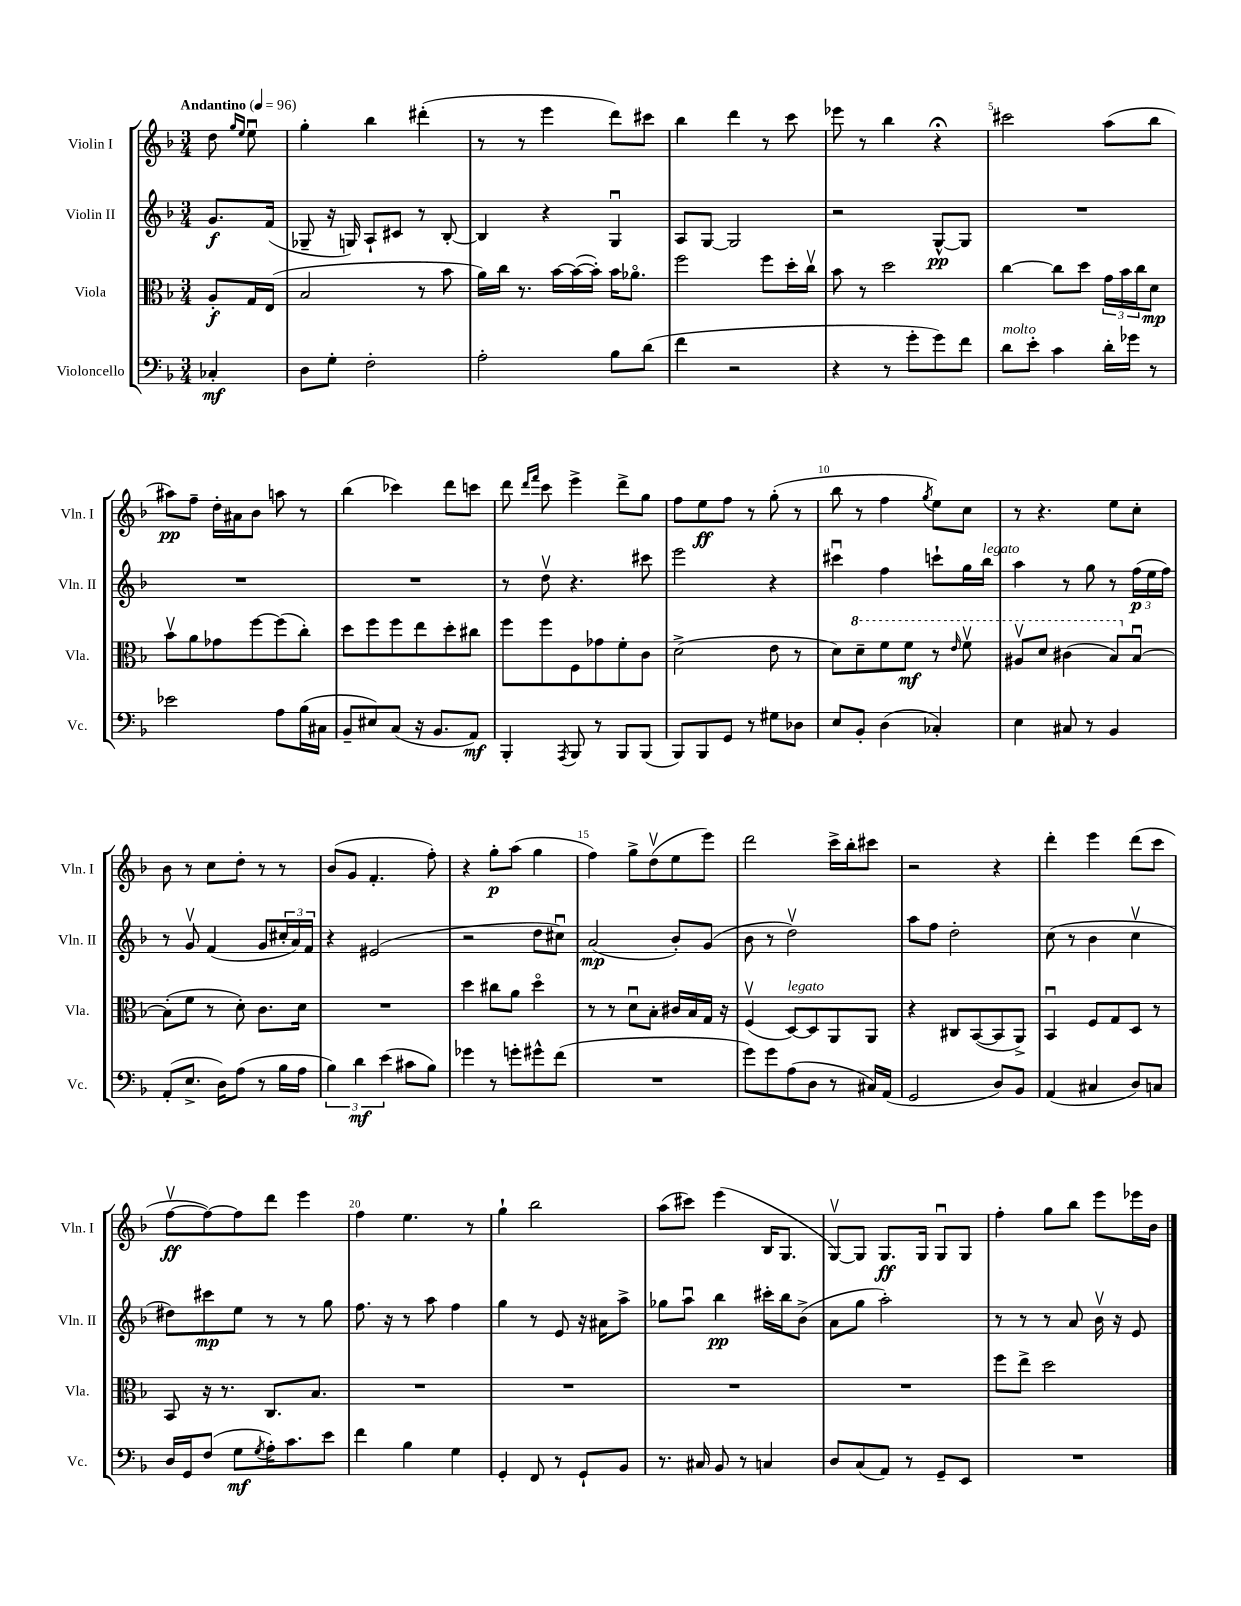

**kern	**kern	**kern	**kern
*staff4	*staff3	*staff2	*staff1
*clefF4	*clefC3	*clefG2	*clefG2
*k[b-]	*k[b-]	*k[b-]	*k[b-]
*M3/4	*M3/4	*M3/4	*M3/4
*MM96	*MM96	*MM96	*MM96
4C-'	8A'	8.g	8dd
.	.	.	16qqgg
.	.	.	16qqee
.	16G	.	8eeu
.	(16E	(16f	.
=	=	=	=
8D	2B-	8G-~	4gg'
8G'	.	16r	.
.	.	16G)	.
2F'	.	8A`	4bb-
.	.	8c#	.
.	8r	8r	(4ddd#'
.	8b-	[8B-'	.
=	=	=	=
2A'	16a)	4B-]	8r
.	16cc	.	.
.	8.r	.	8r
.	.	4r	4eee
.	[16b-	.	.
.	(16b-_	.	.
.	16b-'])	.	.
8B-	16b-	4Gu	8ddd)
.	8.a-o	.	.
(8d	.	.	8ccc#
=	=	=	=
4f	2ff	8A	4bb-
.	.	[8G	.
2r	.	2G]	4ddd
.	8ff	.	8r
.	16dd'	.	8ccc
.	16ccv	.	.
=	=	=	=
4r	8b-	2r	8eee-
.	8r	.	8r
8r	2dd	.	4bb-
8g'	.	.	.
8g)	.	[8G^^	4r;
8f	.	8G]	.
=	=	=	=
8d	[4cc	2.r	2ccc#
8e'	.	.	.
4c	8cc]	.	.
.	8dd	.	.
16d'	24g	.	(8aa
.	24b-	.	.
16g-	.	.	.
.	24cc	.	.
8r	8d	.	8bb-
=	=	=	=
2e-	8b-v	2.r	8aa#)
.	8a	.	8ff~
.	8g-	.	16dd'
.	.	.	16a#
.	[8ff	.	8b-
8A	(8ff]	.	8aa
(16B-	8cc')	.	8r
16C#	.	.	.
=	=	=	=
8BB-~	8dd	2.r	(4bb-
8E#)	8ff	.	.
(8C	8ff	.	4ccc-)
16r	8ee	.	.
8.BB-	.	.	.
.	8dd'	.	8ddd
8AA)	8cc#	.	8ccc
=	=	=	=
4BBB-'	8ff	8r	8ddd
.	.	.	16qqddd
.	.	.	16qqfff
.	8ff	8ddv	8ccc
8qAAA	.	.	.
8BBB-	8F	4.r	4eee^
8r	8g-	.	.
8BBB-	8f'	.	8ddd^
(8BBB-	8c	8ccc#	8gg
=	=	=	=
8BBB-)	(2d^	2eee	8ff
8BBB-	.	.	8ee
8GG	.	.	8ff
8r	.	.	8r
8G#	8e	4r	(8gg'
8D-	8r	.	8r
=	=	=	=
8E	8d)	4ccc#u	8bb-
8BB-'	8dd~	.	8r
(4D	8ff	4ff	4ff
.	8ff	.	.
.	.	.	8qgg
4C-')	8r	8ccc`	8ee)
.	16qqee	.	.
.	8ffv	16gg	8cc
.	.	16bb-	.
=	=	=	=
4E	8a#v	4aa	8r
.	8dd	.	4.r
8C#	(4cc#	8r	.
8r	.	8gg	.
4BB-	8b-)	8r	8ee
.	[8B-u	(24ff	8cc'
.	.	24ee	.
.	.	24ff)	.
=	=	=	=
(8AA'	(8B-']	8r	8b-
8.E^	8f	8gv	8r
.	8r	(4f	8cc
16D)	.	.	.
(8A	8d')	.	8dd'
8r	8.c	8g	8r
16B-	.	24cc#'	8r
.	.	24a)	.
16A	16d	.	.
.	.	24f	.
=	=	=	=
6B-)	2.r	4r	(8b-
.	.	.	8g
6d	.	.	.
.	.	(2e#	4.f'
(6e	.	.	.
8c#	.	.	.
8B-)	.	.	8ff')
=	=	=	=
4g-	4dd	2r	4r
8r	8cc#	.	8gg'
8g'	8a	.	(8aa
8g#^^	4ddo	8dd	4gg
(8f	.	8cc#u)	.
=	=	=	=
2.r	8r	(2a	4ff)
.	8r	.	.
.	8du	.	8gg^
.	8B-'	.	(8ddv
.	16c#	8b-')	8ee
.	16B-	.	.
.	16G	(8g	8eee)
.	16r	.	.
=	=	=	=
8g)	(4Fv	8b-	2ddd
8g	.	8r	.
(8A	[8D)	2ddv)	.
8D	8D]	.	.
8r	8AA	.	16ccc^
.	.	.	16bb-'
16C#)	8AA	.	8ccc#
(16AA	.	.	.
=	=	=	=
2GG	4r	8aa	2r
.	.	8ff	.
.	8C#	2dd'	.
.	([8BB-	.	.
8D)	8BB-]	.	4r
8BB-	8AA^)	.	.
=	=	=	=
(4AA	4BB-u	(8cc	4ddd'
.	.	8r	.
4C#	8F	4b-	4eee
.	8G	.	.
8D)	8D	4ccv	(8ddd
8C	8r	.	8ccc
=	=	=	=
16D	8BB-	8dd#)	[8ffv
16GG	.	.	.
(8F	16r	8ccc#	8ff_)
.	8.r	.	.
8G	.	8ee	8ff]
8qG	.	.	.
16A')	8.C	8r	8ddd
8.c	.	.	.
.	.	8r	4eee
.	8.B-	.	.
8e	.	8gg	.
=	=	=	=
4f	2.r	8.ff	4ff
.	.	16r	.
4B-	.	8r	4.ee
.	.	8aa	.
4G	.	4ff	.
.	.	.	8r
=	=	=	=
4GG'	2.r	4gg	4gg`
8FF	.	8r	2bb-
8r	.	8e	.
8GG`	.	16r	.
.	.	16a#	.
8BB-	.	8aa^	.
=	=	=	=
8.r	2.r	8gg-	(8aa
.	.	8aau	8ccc#)
16C#	.	.	.
8BB-	.	4bb-	(4eee
8r	.	.	.
4C	.	16ccc#'	16B-
.	.	16bb-	8.G
.	.	(8b-^	.
=	=	=	=
8D	2.r	8a	[8Gv)
(8C	.	8gg	8G]
8AA)	.	2aa')	8.G
8r	.	.	.
.	.	.	16G
8GG~	.	.	8Gu
8EE	.	.	8G
=	=	=	=
2.r	8ff	8r	4ff'
.	8ee^	8r	.
.	2dd	8r	8gg
.	.	8a	8bb-
.	.	16b-v	8eee
.	.	16r	.
.	.	8e	16eee-
.	.	.	16b-
==	==	==	==
*-	*-	*-	*-
